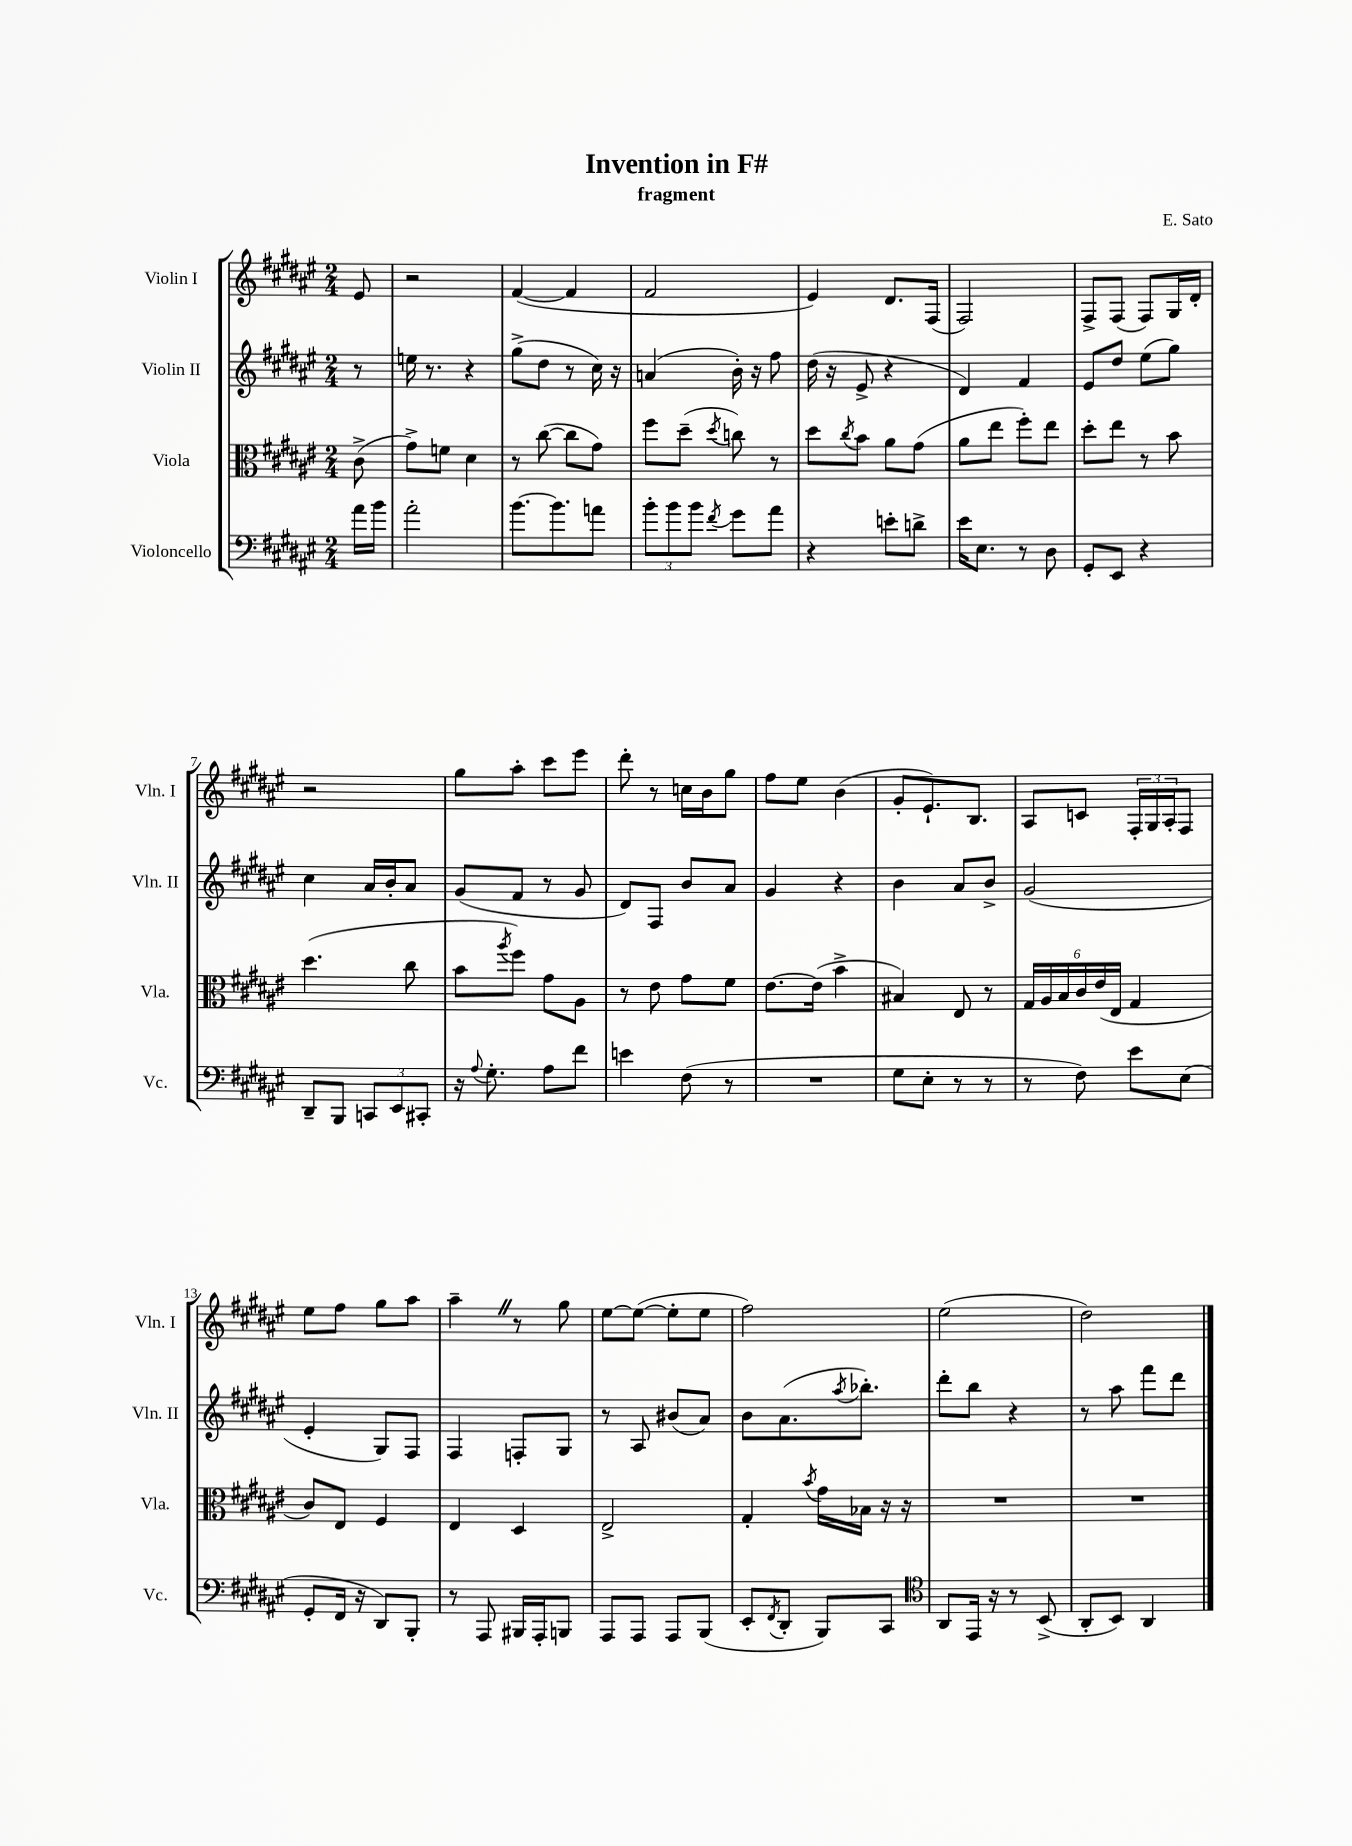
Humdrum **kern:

**kern	**kern	**kern	**kern
*staff4	*staff3	*staff2	*staff1
*clefF4	*clefC3	*clefG2	*clefG2
*k[f#c#g#d#a#e#]	*k[f#c#g#d#a#e#]	*k[f#c#g#d#a#e#]	*k[f#c#g#d#a#e#]
*M2/4	*M2/4	*M2/4	*M2/4
16a#\LL	(8c#^\	8r	8e#/
16b\JJ	.	.	.
=	=	=	=
2a#'\	8g#^\L)	16ee\	2r
.	.	8.r	.
.	8f\J	.	.
.	4d#\	4r	.
=	=	=	=
[8.b\L	8r	(8gg#^\L	([4f#/
.	([8cc#\	8dd#\J	.
8.b\]	.	.	.
.	8cc#\]L	8r	4f#/]
8a\J	8g#\J)	16cc#\)	.
.	.	16r	.
=	=	=	=
12b'\L	8ff#\L	(4a/	2f#/
12b\	.	.	.
.	(8dd#~\J	.	.
12b\J	.	.	.
8qf#/	8qdd#/	.	.
8g#\L	8cc\)	16b'\)	.
.	.	16r	.
8a#\J	8r	8ff#\	.
=	=	=	=
4r	8dd#\L	(16dd#\	4e#/)
.	.	16r	.
.	8qcc#/	.	.
.	8b\J	8e#^/	.
8e'\L	8a#\L	4r	8.d#/L
8d^\J	(8g#\J	.	.
.	.	.	(16F#/Jk
=	=	=	=
16e#\LK	8a#\L	4d#/)	2F#/)
8.E#\J	.	.	.
.	8ee#\J	.	.
8r	8ff#'\L)	4f#/	.
8D#\	8ee#\J	.	.
=	=	=	=
8GG#'/L	8dd#'\L	8e#/L	8F#^/L
8EE#/J	8ee#\J	8dd#/J	(8F#/J
4r	8r	(8ee#\L	8F#/L)
.	8b\	8gg#\J)	16G#/L
.	.	.	16d#'/JJ
=	=	=	=
8DD#~/L	(4.dd#\	4cc#\	2r
8BBB/J	.	.	.
12CC/L	.	16a#/LL	.
.	.	16b'/J	.
12EE#/	.	.	.
.	8cc#\	8a#/J	.
12CC#'/J	.	.	.
=	=	=	=
16r	8b\L	(8g#/L	8gg#\L
8qqA#/	.	.	.
8.G#'\	.	.	.
.	8qaa#/	.	.
.	8ff#\J)	8f#/J	8aa#'\J
8A#\L	8g#\L	8r	8ccc#\L
8f#\J	8A#\J	8g#/	8eee#\J
=	=	=	=
4e\	8r	8d#/L)	8ddd#'\
.	8e#\	8F#/J	8r
(8F#\	8g#\L	8b/L	16cc\LL
.	.	.	16b\J
8r	8f#\J	8a#/J	8gg#\J
=	=	=	=
2r	[8.e#\L	4g#/	8ff#\L
.	.	.	8ee#\J
.	(16e#\]Jk	.	.
.	4b^\	4r	(4b\
=	=	=	=
8G#\L	4B#/)	4b\	8g#'/L
8E#'\J	.	.	8.e#`/)
8r	8E#/	8a#/L	.
.	.	.	8.B/J
8r	8r	8b^/J	.
=	=	=	=
8r	24G#/LL	(2g#/	8A#/L
.	24A#/	.	.
.	24B/	.	.
8F#\)	24c#/	.	8c/J
.	(24e#/	.	.
.	24E#/JJ	.	.
8e#\L	4G#/	.	24F#'/LL
.	.	.	24G#/
.	.	.	24A#'/J
(8E#\J	.	.	8F#/J
=	=	=	=
8GG#'/L	8c#/L)	4e#'/	8ee#\L
16FF#/Jk	8E#/J	.	8ff#\J
16r	.	.	.
8DD#/L)	4F#/	8G#/L)	8gg#\L
8BBB'/J	.	8F#/J	8aa#\J
=	=	=	=
8r	4E#/	4F#/	4aa#~\
8AAA#/	.	.	.
16BBB#/LL	4D#/	8F'/L	8r
16AAA#'/J	.	.	.
8BBB/J	.	8G#/J	8gg#\
=	=	=	=
8AAA#/L	2E#^/	8r	[8ee#\L
8AAA#/J	.	8A#/	(8ee#\_J
8AAA#/L	.	(8b#/L	8ee#'\]L
(8BBB/J	.	8a#/J)	8ee#\J
=	=	=	=
8EE#'/L	4G#'/	8b\L	2ff#\)
8qFF#/	.	.	.
8DD#'/J	.	(8.a#\	.
.	8qb/	.	.
8BBB/L)	16g#\LL	.	.
.	.	8qaa#/	.
.	16B-\JJ	8.bb-'\J)	.
8CC#/J	16r	.	.
.	16r	.	.
=	=	=	=
*clefC4	*	*	*
8AA#/L	2r	8ddd#'\L	(2ee#\
16EE#/Jk	.	8bb\J	.
16r	.	.	.
8r	.	4r	.
(8BB^/	.	.	.
=	=	=	=
8AA#'/L	2r	8r	2dd#\)
8BB/J)	.	8aa#\	.
4AA#/	.	8fff#\L	.
.	.	8ddd#\J	.
==	==	==	==
*-	*-	*-	*-
